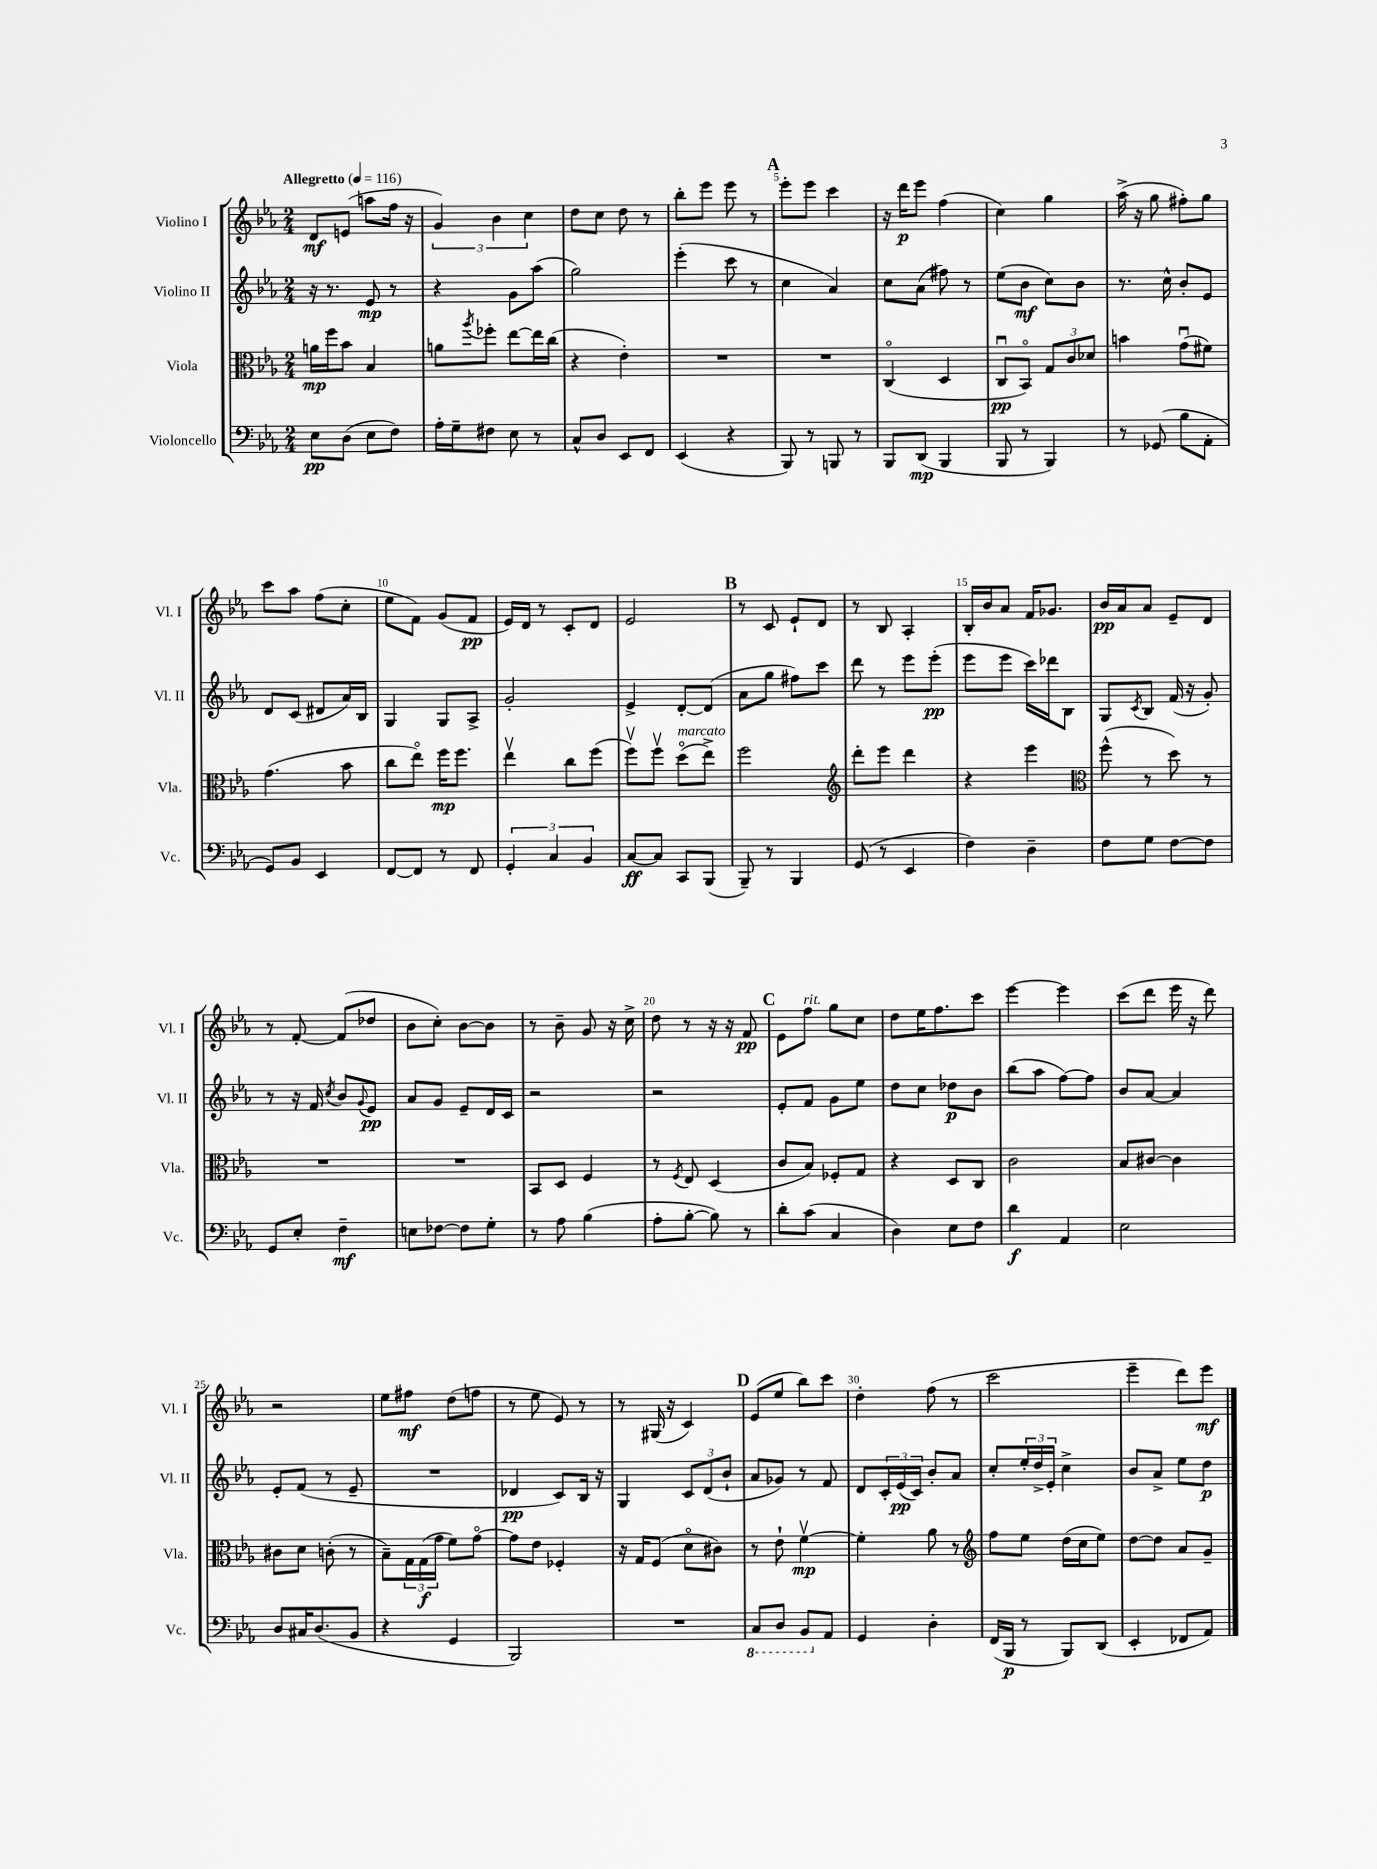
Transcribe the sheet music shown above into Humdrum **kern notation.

**kern	**dynam	**kern	**dynam	**kern	**dynam	**kern	**dynam
*part4	*part4	*part3	*part3	*part2	*part2	*part1	*part1
*staff4	*staff4	*staff3	*staff3	*staff2	*staff2	*staff1	*staff1
*I"Violoncello	*	*I"Viola	*	*I"Violino II	*	*I"Violino I	*
*I'Vc.	*	*I'Vla.	*	*I'Vl. II	*	*I'Vl. I	*
*clefF4	*	*clefC3	*	*clefG2	*	*clefG2	*
*k[b-e-a-]	*	*k[b-e-a-]	*	*k[b-e-a-]	*	*k[b-e-a-]	*
*M2/4	*	*M2/4	*	*M2/4	*	*M2/4	*
*MM116	*	*MM116	*	*MM116	*	*MM116	*
=1	=1	=1	=1	=1	=1	=1	=1
!	!	!	!	!	!	!LO:TX:a:B:t=Allegretto	!
8E-\L	pp	16an\LL	mp	16r	.	8d/L	mf
.	.	16ff\J	.	8.r	.	.	.
(8D\J	.	8b-\J	.	.	.	(8en/J	.
8E-\L	.	4B-/	.	8e-/	mp	8aan\L	.
8F\J)	.	.	.	8r	.	16ff\Jk	.
.	.	.	.	.	.	16r	.
=2	=2	=2	=2	=2	=2	=2	=2
16A-'\LL	.	8an\L	.	4r	.	6g/)	.
16G~\J	.	.	.	.	.	.	.
.	.	8qaa-/	.	.	.	.	.
8F#X\J	.	8ff-X'\J	.	.	.	.	.
.	.	.	.	.	.	6b-\	.
8E-\	.	[8ee-\L	.	8g\L	.	.	.
.	.	.	.	.	.	6cc\	.
8r	.	16ee-\L]	.	(8aa-\J	.	.	.
.	.	(16cc\JJ	.	.	.	.	.
=3	=3	=3	=3	=3	=3	=3	=3
8C^^/L	.	4r	.	2gg\)	.	8dd\L	.
8D/J	.	.	.	.	.	8cc\J	.
8EE-/L	.	4e-'\)	.	.	.	8dd\	.
8FF/J	.	.	.	.	.	8r	.
=4	=4	=4	=4	=4	=4	=4	=4
(4EE-/	.	2r	.	(4eee-'\	.	8bb-'\L	.
.	.	.	.	.	.	8eee-\J	.
4r	.	.	.	8ccc\	.	8eee-\	.
.	.	.	.	8r	.	8r	.
!!LO:REH:place=s1:t=A
=5	=5	=5	=5	=5	=5	=5	=5
8BBB-/)	.	2r	.	4cc\	.	8eee-'\L	.
8r	.	.	.	.	.	8eee-\J	.
8BBBn/	.	.	.	4a-/)	.	4ccc\	.
8r	.	.	.	.	.	.	.
=6	=6	=6	=6	=6	=6	=6	=6
8BBB-/L	.	(4C/	.	8cc\L	.	16r	.
.	.	.	.	.	.	16ddd\KL	p
(8DD/J	mp	.	.	(8a-\J	.	8eee-\J	.
4BBB-/	.	4D/	.	8ff#X\)	.	(4ff\	.
.	.	.	.	8r	.	.	.
=7	=7	=7	=7	=7	=7	=7	=7
8BBB-/	.	8Cu/L	pp	(8ee-\L	.	4cc\)	.
8r	.	8BB-/J)	.	8b-\J	mf	.	.
4BBB-/)	.	12G/L	.	8cc\L)	.	4gg\	.
.	.	12c/	.	.	.	.	.
.	.	.	.	8b-\J	.	.	.
.	.	12d-X/J	.	.	.	.	.
=8	=8	=8	=8	=8	=8	=8	=8
8r	.	4bn\	.	8.r	.	(16aa-^\	.
.	.	.	.	.	.	16r	.
(8GG-X/	.	.	.	.	.	8gg\	.
.	.	.	.	16cc^^\	.	.	.
8B-\L	.	(8gu\L	.	8b-'/L	.	8ff#X'\L)	.
8AA-'\J	.	8f#X\J)	.	8e-/J	.	8gg\J	.
!!LO:LB:g=z
=9	=9	=9	=9	=9	=9	=9	=9
8GG/L)	.	(4.g\	.	8d/L	.	8ccc\L	.
8BB-/J	.	.	.	(8c/J	.	8aa-\J	.
4EE-/	.	.	.	8d#X/L	.	(8ff\L	.
.	.	8b-\	.	16a-/L)	.	8cc'\J	.
.	.	.	.	16B-/JJ	.	.	.
=10	=10	=10	=10	=10	=10	=10	=10
[8FF/L	.	8cc\L	.	4G/	.	8ee-\L	.
8FF/J]	.	8ee-\J)	.	.	.	8f\J)	.
8r	.	16ff\KL	mp	8G/L	.	(8g/L	.
.	.	8.ff\J	.	.	.	.	.
8FF/	.	.	.	8A-^/J	.	8f/J	pp
=11	=11	=11	=11	=11	=11	=11	=11
6GG'/	.	4ee-v\	.	2g'/	.	16e-/LL)	.
.	.	.	.	.	.	16d/JJ	.
.	.	.	.	.	.	8r	.
6C/	.	.	.	.	.	.	.
.	.	8cc\L	.	.	.	8c'/L	.
6BB-/	.	.	.	.	.	.	.
.	.	(8ff\J	.	.	.	8d/J	.
=12	=12	=12	=12	=12	=12	=12	=12
[8C/L	ff	8ffv\L)	.	4e-^/	.	2e-/	.
8C/J]	.	8ffv\J	.	.	.	.	.
!	!	!LO:TX:a:i:t=marcato	!	!	!	!	!
8CC/L	.	(8dd\L	.	[8d'/L	.	.	.
(8BBB-/J	.	8ee-^\J)	.	(8d/J]	.	.	.
!!LO:REH:place=s1:t=B
=13	=13	=13	=13	=13	=13	=13	=13
8BBB-~/)	.	2ff\	.	8a-\L	.	8r	.
8r	.	.	.	8gg\J	.	8c/	.
4BBB-/	.	.	.	8ff#X\L)	.	8e-`/L	.
.	.	.	.	8ccc\J	.	8d/J	.
=14	=14	=14	=14	=14	=14	=14	=14
*	*	*clefG2	*	*	*	*	*
(8GG/	.	8ddd'\L	.	8ddd\	.	8r	.
8r	.	8eee-\J	.	8r	.	8B-/	.
4EE-/	.	4ddd\	.	8eee-\L	.	4A-'/	.
.	.	.	.	(8eee-'\J	pp	.	.
=15	=15	=15	=15	=15	=15	=15	=15
4F\)	.	4r	.	8eee-\L	.	16B-'/LL	.
.	.	.	.	.	.	16b-/J	.
.	.	.	.	8eee-\J	.	8a-/J	.
4D~\	.	4eee-\	.	16ccc\LL)	.	16f/KL	.
.	.	.	.	16ddd-X\J	.	8.g-X/J	.
.	.	.	.	8B-\J	.	.	.
=16	=16	=16	=16	=16	=16	=16	=16
*	*	*clefC3	*	*	*	*	*
8F\L	.	(8ff^^\	.	8G/L	.	16b-/LL	pp
.	.	.	.	.	.	16a-/J	.
.	.	.	.	8qc/	.	.	.
8G\J	.	8r	.	8B-/J	.	8a-/J	.
[8F\L	.	8dd\)	.	(16f/	.	8e-~/L	.
.	.	.	.	16r	.	.	.
8F\J]	.	8r	.	8g'/)	.	8d/J	.
!!LO:LB:g=z
=17	=17	=17	=17	=17	=17	=17	=17
8GG/L	.	2r	.	8r	.	8r	.
8E-'/J	.	.	.	16r	.	[8f'/	.
.	.	.	.	16f/	.	.	.
.	.	.	.	8qcc/	.	.	.
4F~\	mf	.	.	8b-/L	.	(8f/L]	.
.	.	.	.	8qqg/	.	.	.
.	.	.	.	8e-/J	pp	8dd-X/J	.
=18	=18	=18	=18	=18	=18	=18	=18
8En\L	.	2r	.	8a-/L	.	8b-\L	.
[8F-X\J	.	.	.	8g/J	.	8cc'\J)	.
8F-\L]	.	.	.	8e-~/L	.	[8b-\L	.
8G'\J	.	.	.	16d/L	.	8b-\J]	.
.	.	.	.	16c/JJ	.	.	.
=19	=19	=19	=19	=19	=19	=19	=19
8r	.	8BB-/L	.	2r	.	8r	.
8A-\	.	8D/J	.	.	.	8b-~\	.
(4B-\	.	4F/	.	.	.	8g/	.
.	.	.	.	.	.	16r	.
.	.	.	.	.	.	16cc^\	.
=20	=20	=20	=20	=20	=20	=20	=20
8A-'\L	.	8r	.	2r	.	8dd\	.
.	.	8qF/	.	.	.	.	.
[8B-'\J	.	8E-/	.	.	.	8r	.
8B-\])	.	(4D/	.	.	.	16r	.
.	.	.	.	.	.	16r	.
8r	.	.	.	.	.	8f/	pp
!!LO:REH:place=s1:t=C
=21	=21	=21	=21	=21	=21	=21	=21
8d'\L	.	8c/L	.	8e-'/L	.	8e-\L	.
!	!	!	!	!	!	!LO:TX:a:i:t=rit.	!
(8c\J	.	8B-/J)	.	8f/J	.	8ff\J	.
4C/	.	8F-X'/L	.	8g\L	.	8gg\L	.
.	.	8G/J	.	8ee-\J	.	8cc\J	.
=22	=22	=22	=22	=22	=22	=22	=22
4D\)	.	4r	.	8dd\L	.	8dd\L	.
.	.	.	.	8cc\J	.	16ee-\K	.
.	.	.	.	.	.	8.ff\	.
8E-\L	.	8D/L	.	8dd-X\L	p	.	.
8F\J	.	8C/J	.	8b-\J	.	8ccc\J	.
=23	=23	=23	=23	=23	=23	=23	=23
4d\	f	2c\	.	(8bb-\L	.	[4eee-\	.
.	.	.	.	8aa-\J	.	.	.
4AA-/	.	.	.	[8ff\L)	.	4eee-\]	.
.	.	.	.	8ff\J]	.	.	.
=24	=24	=24	=24	=24	=24	=24	=24
2E-\	.	8B-/L	.	8b-/L	.	(8ccc\L	.
.	.	[8c#X/J	.	[8a-/J	.	8ddd\J	.
.	.	4c#\]	.	4a-/]	.	16eee-\	.
.	.	.	.	.	.	16r	.
.	.	.	.	.	.	8ddd\)	.
!!LO:LB:g=z
=25	=25	=25	=25	=25	=25	=25	=25
8D/L	.	8c#X\L	.	8e-'/L	.	2r	.
16C#X/K	.	8d\J	.	(8f/J	.	.	.
(8.D/	.	.	.	.	.	.	.
.	.	(8cn'\	.	8r	.	.	.
8BB-/J	.	8r	.	8e-~/	.	.	.
=26	=26	=26	=26	=26	=26	=26	=26
4r	.	8B-~\L)	.	2r	.	8ee-\L	.
.	.	24G\L	.	.	.	8ff#X\J	mf
.	.	(24G\	f	.	.	.	.
.	.	24g\JJ	.	.	.	.	.
4GG/	.	8f\L)	.	.	.	(8dd\L	.
.	.	[8g\J	.	.	.	8ffn\J	.
=27	=27	=27	=27	=27	=27	=27	=27
2BBB-/)	.	8g\L]	.	4d-X/	pp	8r	.
.	.	8e-\J	.	.	.	8ee-\	.
.	.	4F-X'/	.	8c/L)	.	8e-/)	.
.	.	.	.	16B-/Jk	.	8r	.
.	.	.	.	16r	.	.	.
=28	=28	=28	=28	=28	=28	=28	=28
2r	.	16r	.	4G/	.	8r	.
.	.	16G/KL	.	.	.	.	.
.	.	(8F/J	.	.	.	(16G#X/	.
.	.	.	.	.	.	16r	.
.	.	8d\L	.	12c/L	.	4c/)	.
.	.	.	.	(12d/	.	.	.
.	.	8c#X\J)	.	.	.	.	.
.	.	.	.	12b-`/J	.	.	.
!!LO:REH:place=s1:t=D
=29	=29	=29	=29	=29	=29	=29	=29
*8ba	*	*	*	*	*	*	*
8CC/L	.	8r	.	8a-/L	.	(8e-/L	.
8DD/J	.	8e-`\	.	8g-X/J)	.	8ee-/J	.
8BBB-/L	.	[4fv\	mp	8r	.	8bb-\L)	.
*X8ba	*	*	*	*	*	*	*
8AA-/J	.	.	.	8f/	.	8ccc\J	.
=30	=30	=30	=30	=30	=30	=30	=30
4GG/	.	4f'\]	.	8d/L	.	4dd'\	.
.	.	.	.	24c'/L	.	.	.
.	.	.	.	(24e-/	pp	.	.
.	.	.	.	24c/JJ)	.	.	.
4D'\	.	8a-\	.	8b-'/L	.	(8ff\	.
.	.	8r	.	8a-/J	.	8r	.
=31	=31	=31	=31	=31	=31	=31	=31
*	*	*clefG2	*	*	*	*	*
(16FF/LL	.	8ff\L	.	8cc'/L	.	2ccc\	.
16BBB-/JJ	p	.	.	.	.	.	.
8r	.	8ee-\J	.	24ee-'/L	.	.	.
.	.	.	.	24dd^/	.	.	.
.	.	.	.	24e-'/JJ	.	.	.
8BBB-/L)	.	(16dd\LL	.	4cc^\	.	.	.
.	.	16cc\J	.	.	.	.	.
(8DD/J	.	8ee-\J)	.	.	.	.	.
=32	=32	=32	=32	=32	=32	=32	=32
4EE-'/	.	[8dd\L	.	8b-/L	.	4eee-~\	.
.	.	8dd\J]	.	8a-^/J	.	.	.
8FF-X/L	.	8a-/L	.	8ee-\L	.	8ddd\L)	.
8AA-/J)	.	8g~/J	.	8dd\J	p	8eee-\J	mf
==	==	==	==	==	==	==	==
*-	*-	*-	*-	*-	*-	*-	*-
